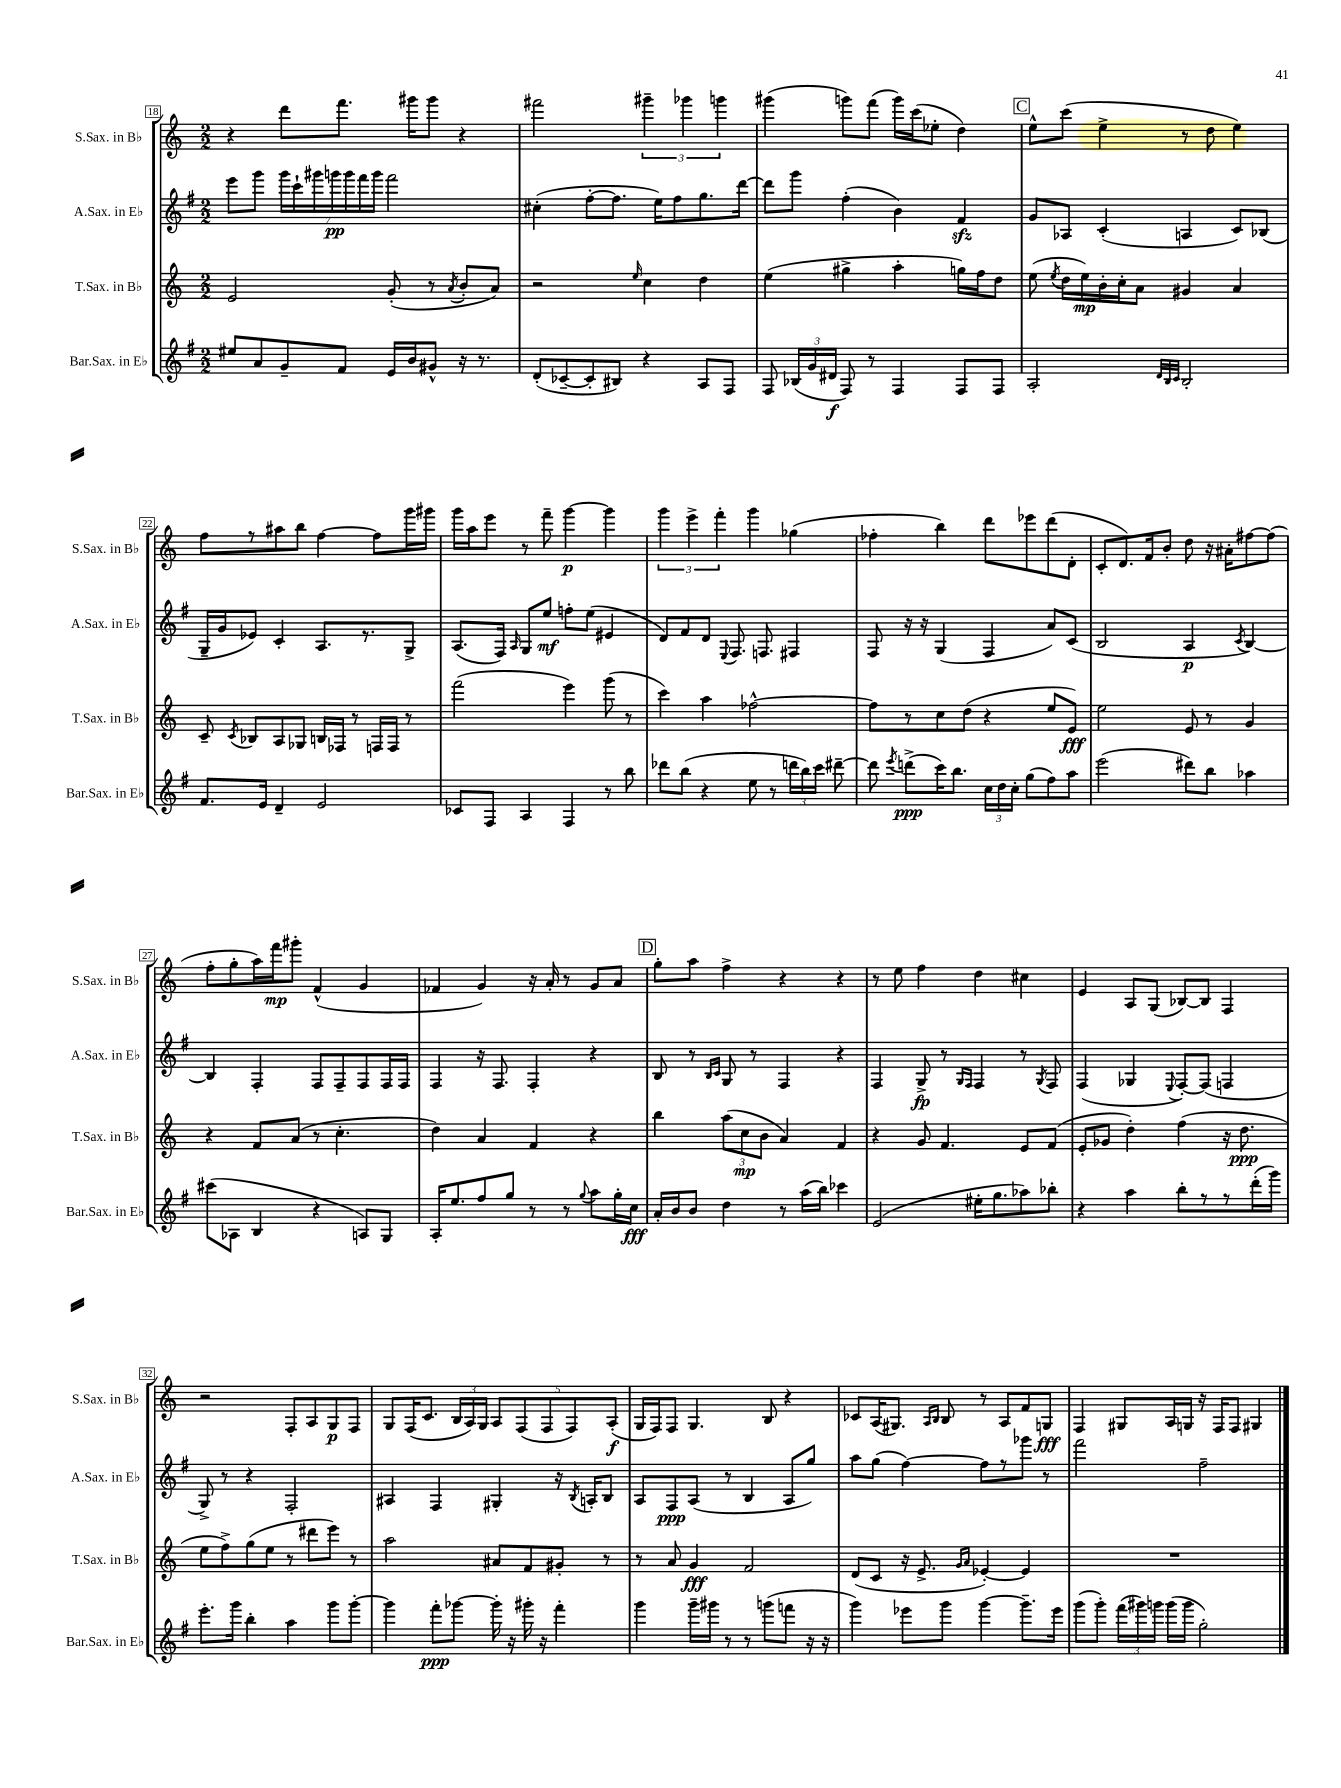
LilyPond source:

<<
\new StaffGroup <<
\new Staff = "s0" \with { instrumentName = "S.Sax. in Bb" shortInstrumentName = "S.Sax. in Bb" } {
    \clef treble \key c \major \numericTimeSignature \time 2/2
    \autoBeamOff r4 d'''8[ f'''8.] gis'''16[ gis'''8] r4 |
    fis'''2 \tuplet 3/2 { gis'''4-- ges'''4 g'''4 } |
    gis'''4( g'''8[) f'''8]( g'''16[) c'''16( ees''8]-. d''4) |
    \mark \markup { \box "C" } e''8[-^ c'''8]( e''4-> r8 d''8 e''4) |
    f''8[ r8 ais''8 b''8] f''4~ f''8[ g'''16 gis'''16] |
    g'''16[ a''16 e'''8] r8 f'''8-- g'''4~\p g'''4 |
    \tuplet 3/2 { g'''4 e'''4-> f'''4-. } g'''4 ges''4( |
    fes''4-. b''4) d'''8[ ees'''8 d'''8( d'8]-. |
    c'8[-. d'8.) f'16 b'8]-. d''8 r16 ais'16[-. fis''8~ fis''8]( |
    f''8[-. g''8-. a''16) f'''16\mp gis'''8]-. f'4-^( g'4 |
    fes'4 g'4) r16 a'16-. r8 g'8[ a'8] |
    \mark \markup { \box "D" } g''8[-. a''8] f''4-> r4 r4 |
    r8 e''8 f''4 d''4 cis''4 |
    e'4 a8[ g8]( bes8[~) bes8] f4 |
    r2 f8[-. a8 g8\p f8] |
    g8[ f16( c'8.] \tuplet 3/2 { b16[ a16) g16] } \tuplet 5/4 { a8[ f8( f8 f8) a8]-.\f( } |
    g16[ f16) f8] g4. b8 r4 |
    ces'8[ a16( gis8.]) \grace { a16[ b16] } b8 r8 a8[ f'8 g8]\fff |
    f4 gis8[ a16 g16] r16 f16[ f8] gis4 \bar "|." |
}
\new Staff = "s1" \with { instrumentName = "A.Sax. in Eb" shortInstrumentName = "A.Sax. in Eb" } {
    \clef treble \key g \major \numericTimeSignature \time 2/2
    \autoBeamOff e'''8[ g'''8] \tuplet 7/4 { g'''16[ c'''16-! gis'''16 g'''16\pp g'''16 fis'''16 g'''16] } fis'''2 |
    cis''4-.( fis''8[~-. fis''8.] e''16[) fis''8 g''8. d'''16]~ |
    d'''8[ g'''8] fis''4-.( b'4) fis'4\sfz |
    \mark \markup { \box "C" } g'8[ aes8] c'4-.( a4 c'8[) bes8]( |
    g16[-- g'16 ees'8]) c'4-. a8.[ r8. g8]-> |
    a8.[( fis16]) \grace { a16 } g8[ e''8]\mf f''8[-. e''8]( eis'4 |
    d'8[) fis'8 d'8] \appoggiatura { e8 } fis8. f8. fis4 |
    fis8 r16 r16 g4( fis4 a'8[) c'8]( |
    b2 a4\p \acciaccatura { c'8 } b4~) |
    b4 fis4-. fis8[ fis8-- fis8 fis16 fis16] |
    fis4 r16 fis8. fis4-. r4 |
    \mark \markup { \box "D" } b8 r8 \grace { b16[ c'16] } g8 r8 fis4 r4 |
    fis4 g8->\fp r8 \grace { g16[ fis16] } fis4 r8 \acciaccatura { g8 } fis8 |
    fis4( ges4 \appoggiatura { e8 } fis8[~-.) fis8]( f4 |
    g8->) r8 r4 fis2-. |
    ais4 fis4 gis4-. r16 \acciaccatura { b8 } a16[-. b8] |
    a8[ fis8\ppp a8]( r8 b4 a8[ g''8]) |
    a''8[ g''8]( fis''4~) fis''8[ r8 ges'''8] r8 |
    fis'''2 fis''2-- \bar "|." |
}
\new Staff = "s2" \with { instrumentName = "T.Sax. in Bb" shortInstrumentName = "T.Sax. in Bb" } {
    \clef treble \key c \major \numericTimeSignature \time 2/2
    \autoBeamOff e'2 g'8-.( r8 \acciaccatura { a'8 } b'8[-. a'8]) |
    r2 \grace { e''16 } c''4 d''4 |
    e''4( gis''4-> a''4-. g''16[) f''16 d''8] |
    \mark \markup { \box "C" } e''8( \acciaccatura { e''8 } d''16[ e''16\mp) b'16-. c''16-. a'8] gis'4 a'4 |
    c'8-- \acciaccatura { c'8 } bes8[ a8 ges8] b16[ fes16] r8 f16[ f16] r8 |
    f'''2( e'''4) g'''8( r8 |
    c'''4) a''4 fes''2~-^ |
    fes''8[ r8 c''8 d''8]( r4 e''8[ e'8]\fff) |
    e''2 e'8 r8 g'4 |
    r4 f'8[ a'8]( r8 c''4.-. |
    d''4) a'4 f'4 r4 |
    \mark \markup { \box "D" } b''4 \tuplet 3/2 { a''8[( c''8\mp b'8] } a'4) f'4 |
    r4 g'8 f'4. e'8[ f'8]( |
    e'8[-. ges'8] d''4-.) f''4( r16 d''8.\ppp |
    e''8[ f''8->) g''8( e''8] r8 dis'''8[ e'''8]) r8 |
    a''2 ais'8[ f'8 gis'8]-. r8 |
    r8 a'8 g'4\fff f'2 |
    d'8[( c'8] r16 e'8.-> \grace { g'16[ a'16] } ees'4~-.) ees'4 |
    R1 \bar "|." |
}
\new Staff = "s3" \with { instrumentName = "Bar.Sax. in Eb" shortInstrumentName = "Bar.Sax. in Eb" } {
    \clef treble \key g \major \numericTimeSignature \time 2/2
    \autoBeamOff eis''8[ a'8 g'8-- fis'8] e'16[ b'16 gis'8]-^ r16 r8. |
    d'8[-.( ces'8~-- ces'8-. bis8]) r4 a8[ fis8] |
    fis8 \tuplet 3/2 { bes16[( g'16 dis'16]\f } fis8) r8 fis4 fis8[ fis8] |
    \mark \markup { \box "C" } a2-. \grace { d'32[ b32 c'32] } b2-. |
    fis'8.[ e'16] d'4-- e'2 |
    ces'8[ fis8] a4 fis4 r8 b''8 |
    des'''8[ b''8]( r4 e''8 r8 \tuplet 3/2 { d'''16[ b''16) c'''16] } dis'''8~-- |
    dis'''8 \acciaccatura { e'''8 } d'''8[->\ppp( c'''16) b''8.] \tuplet 3/2 { c''16[ d''16 c''16]-. } g''8[( fis''8) a''8] |
    e'''2( dis'''8[) b''8] aes''4 |
    cis'''8[( aes8] b4 r4 a8[) g8] |
    a16[-. e''8. fis''8 g''8] r8 r8 \appoggiatura { g''8 } a''8[ g''16-. c''16]\fff |
    \mark \markup { \box "D" } a'16[-. b'16 b'8] d''4 r8 a''16[( b''16]) ces'''4 |
    e'2( eis''16[-. g''8. aes''8) bes''8]-. |
    r4 a''4 b''8[-. r8 r8 d'''16-.( g'''16]) |
    e'''8.[-. g'''16] b''4-. a''4 g'''8[ g'''8]~-. |
    g'''4 fis'''8[-.\ppp ges'''8]~ ges'''16-. r16 gis'''16-. r16 fis'''4-. |
    g'''4 g'''16[-- gis'''16] r8 r8 g'''8[( f'''8] r16 r16 |
    g'''4) ees'''8[ g'''8] g'''4~ g'''8.[-- ees'''16] |
    g'''8[( g'''8]-.) \tuplet 3/2 { fis'''16[( gis'''16) g'''16] } g'''16[( g'''16] g''2-.) \bar "|." |
}
>>
>>
\layout { \context { \Score currentBarNumber = #18 \override BarNumber.stencil = #(make-stencil-boxer 0.1 0.3 ly:text-interface::print) } }
